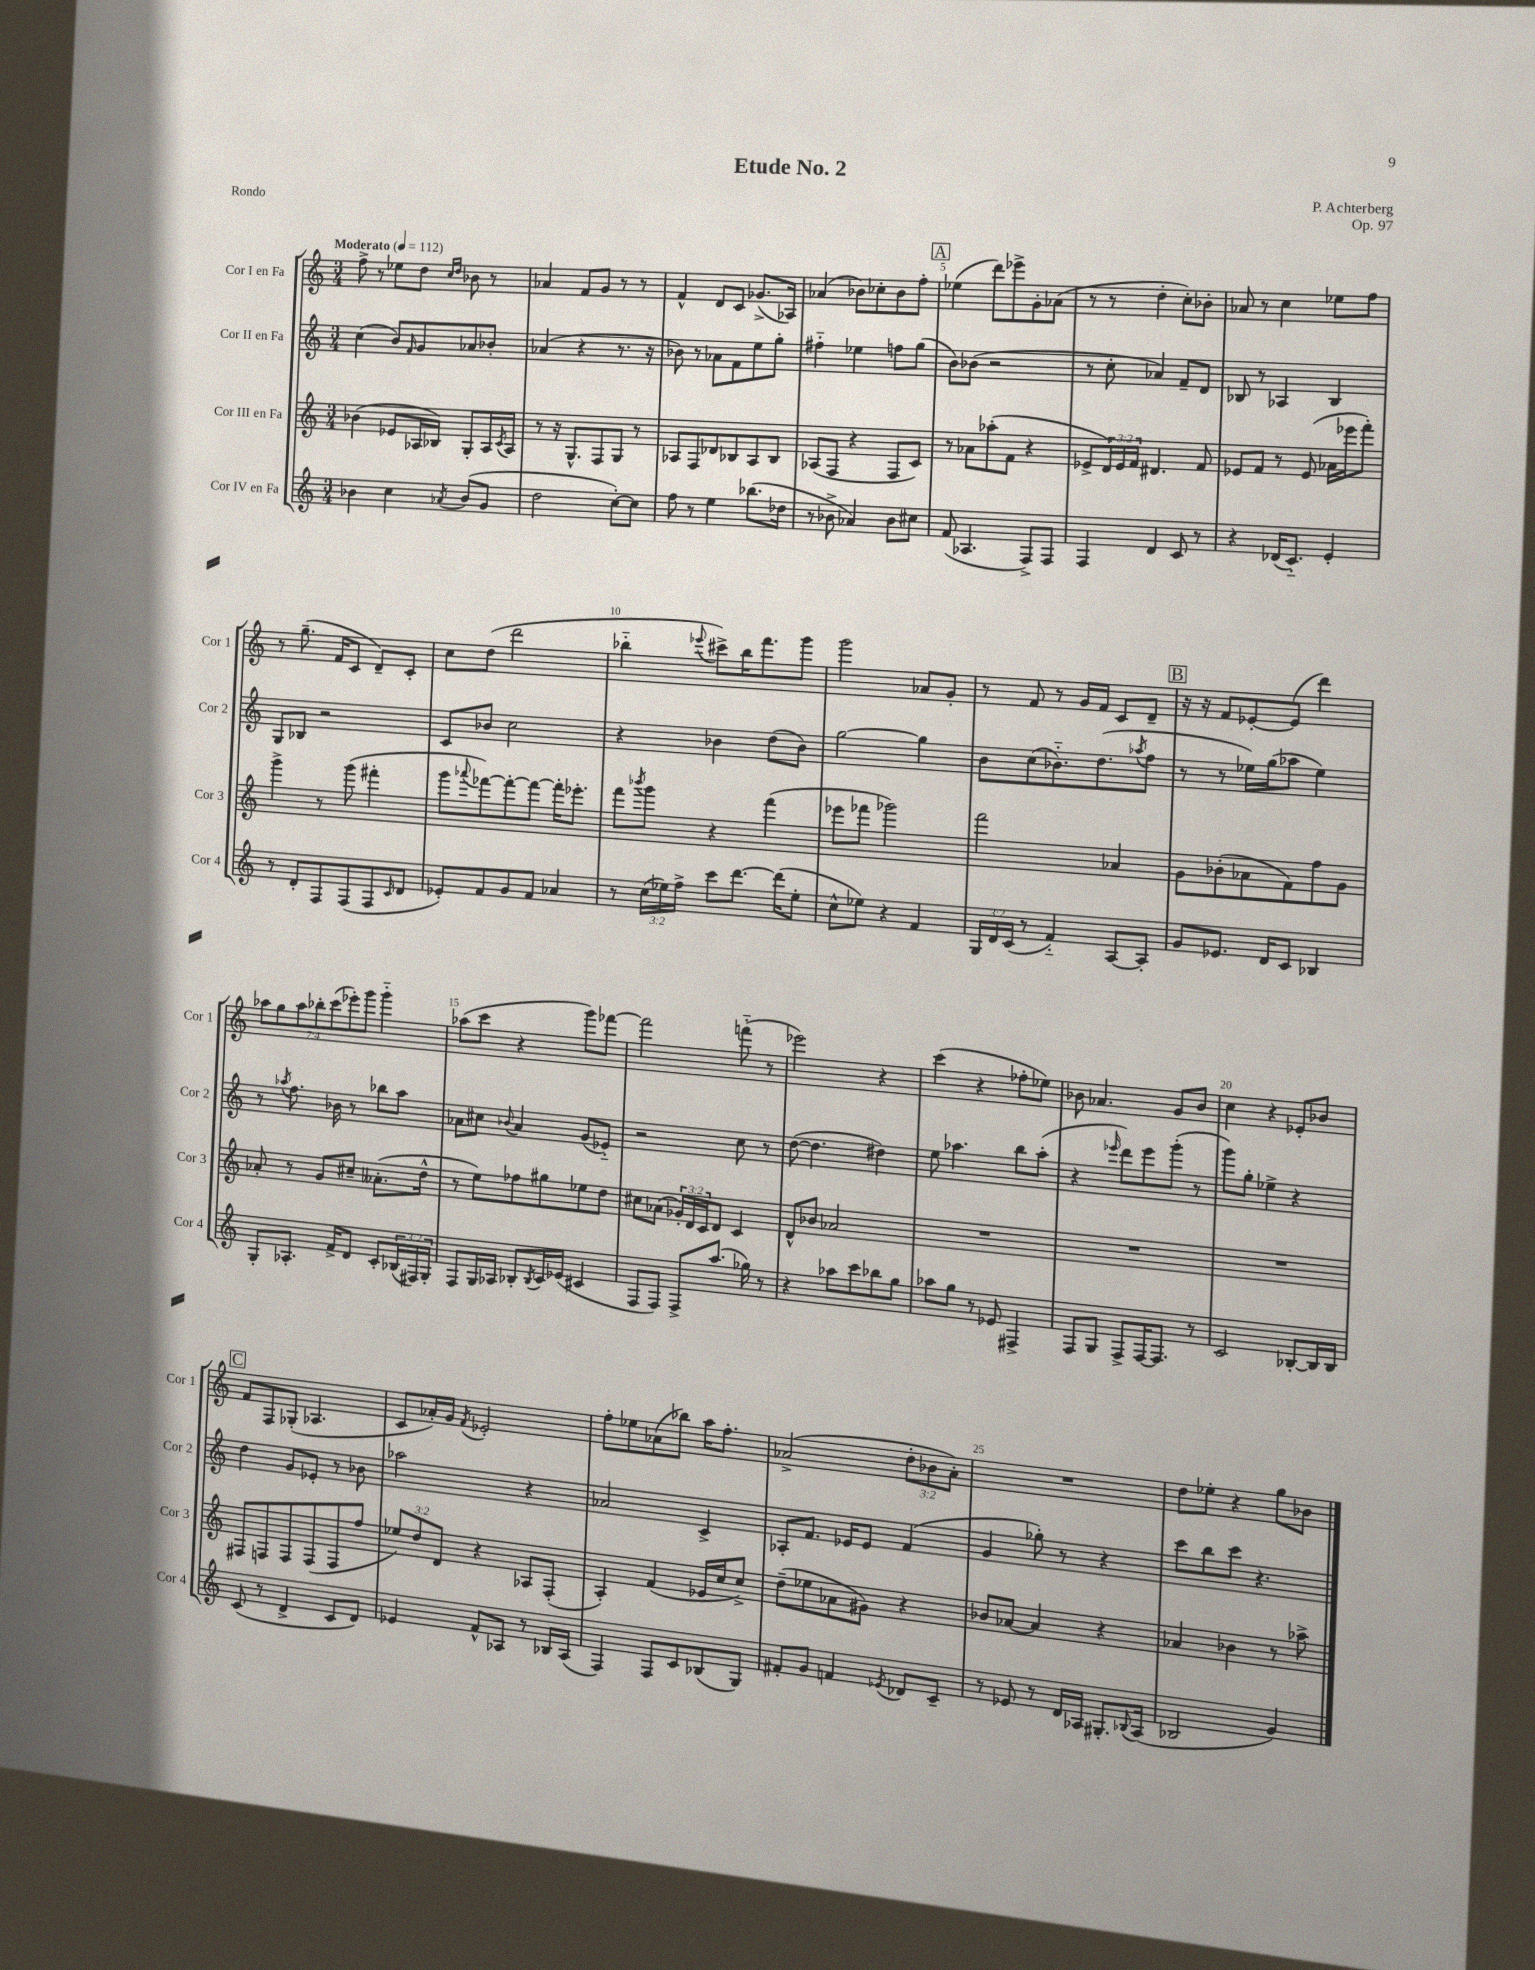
\header { title = "Etude No. 2" composer = "P. Achterberg" opus = "Op. 97" piece = "Rondo" }
<<
\new StaffGroup <<
\new Staff = "s0" \with { instrumentName = "Cor I en Fa" shortInstrumentName = "Cor 1" } {
    \clef treble \key c \major \numericTimeSignature \time 3/4 \override Staff.TupletNumber.text = #tuplet-number::calc-fraction-text \tempo "Moderato" 4 = 112
    f''8-> r8 ees''8 d''8 \grace { c''16 d''16 } bes'8 r8 |
    aes'4 f'8 g'8 r8 r8 |
    f'4-^ d'8 c'8 ges'8.->( aes16) |
    aes'4( bes'8) ces''8-. bes'8 f''8-. |
    \mark \markup { \box "A" } ees''4( d'''8) ees'''8-> g'8-. aes'8( |
    r8 r8 d''4-. c''8-.) bes'8-. |
    aes'8 r8 c''4 ees''8 f''8 |
    r8 g''8.--( f'16 c'8 d'8--) c'8-. |
    c''8 d''8( d'''2 |
    bes''4-_ \appoggiatura { ees'''8 } cis'''8->) bes''16 f'''8. g'''8 |
    g'''2 aes'8 g'8-. |
    r8 f'8 r8 g'16 f'16 c'8 d'8-- |
    \mark \markup { \box "B" } r16 r16 f'8 ees'8~-. ees'8( d'''4) |
    \tuplet 7/4 { aes''8 g''8 aes''8 bes''8-. c'''8( ees'''8-.) g'''8 } g'''4-_ |
    aes''8( c'''8 r4 g'''8) fes'''8~ |
    fes'''2 f'''8-_( r8 |
    ees'''2) r4 |
    c'''4( r4 fes''8-. ees''8) |
    bes'8 aes'4. g'8 bes'8 |
    c''4 r4 ees'8-. bes'8 |
    \mark \markup { \box "C" } f'8 f8 ges8-.( aes4. |
    c'8 aes'16-.) g'16 \acciaccatura { f'8 } ees'2-. |
    f''8-. ees''8 aes'8( bes''8) a''16 f''8.-. |
    aes'2->( \tuplet 3/2 { d''8-. bes'8 aes'8-.) } |
    R2. |
    d''8 ees''8-. r4 g''8 bes'8 \bar "|." |
}
\new Staff = "s1" \with { instrumentName = "Cor II en Fa" shortInstrumentName = "Cor 2" } {
    \clef treble \key c \major \numericTimeSignature \time 3/4
    c''4( b'8) \grace { f'16 } g'8 aes'8 bes'8-. |
    aes'4( r4 r8. r16 |
    bes'8) r8 aes'8 f'8 e''8 g''8-. |
    fis''4-_ ees''4 f''8 g''8( |
    \mark \markup { \box "A" } b'8) bes'8( r2 |
    r8 c''8-. aes'4) f'8-- d'8 |
    bes8 r8 aes4 bes4 |
    g8 bes8 r2 |
    c'8 bes'8 c''2 |
    r4 bes'4 d''8( bes'8) |
    g''2~ g''4 |
    b'8 c''8( bes'8.-_) d''8.( \acciaccatura { aes''8 } f''8 |
    \mark \markup { \box "B" } r8 r8 ees''16) g''16( aes''8 ees''4) |
    r8 \acciaccatura { aes''8 } f''8. bes'16 r8 bes''8 aes''8 |
    aes'8 cis''8 \appoggiatura { bes'8 } aes'4 g'8( ees'8-_) |
    r2 c''8 r8 |
    d''8~( d''4. dis''4) |
    e''8 aes''4. b''8 aes''8-.( |
    r4 \grace { ees'''16 } d'''8) ees'''8 g'''8-.( r8 |
    g'''8) g''8-. ees''4-> r4 |
    \mark \markup { \box "C" } d''4 g'8 ees'8-. r8 bes'8 |
    aes''2 r4 |
    aes'2 c'4-> |
    aes8-. f'8. ees'16 ees'8 f'4( |
    g'4 ges''8-.) r8 r4 |
    c'''8 b''8 c'''8 r4. \bar "|." |
}
\new Staff = "s2" \with { instrumentName = "Cor III en Fa" shortInstrumentName = "Cor 3" } {
    \clef treble \key c \major \numericTimeSignature \time 3/4 \override Staff.TupletNumber.text = #tuplet-number::calc-fraction-text
    bes'4( ees'8 aes16 bes16) g8-. aes16 \acciaccatura { c'8 } aes16 |
    r8 r16 g8.-^ f8 g8 r8 |
    aes8 f8 des'8 bes8 aes8 bes8 |
    aes8( f8 r4 f8 c'8) |
    \mark \markup { \box "A" } r8 aes'8 aes''8-.( f'8 r4 |
    ees'8-> \tuplet 3/2 { d'16) ees'16 f'16 } dis'4. f'8 |
    ees'8 f'8 r8 ees'8( aes'16 ees'''16 f'''8-.) |
    g'''4-> r8 g'''8( fis'''4-. |
    g'''8 \appoggiatura { aes'''8 } fes'''8~) fes'''8~-. fes'''8~ fes'''16-. ees'''8.-. |
    f'''8 \acciaccatura { bes'''8 } g'''8 r4 f'''4( |
    ees'''8 fes'''8 ges'''2) |
    f'''2 aes'4 |
    \mark \markup { \box "B" } g'8 bes'8-.( aes'8 f'8) f''8 g'8 |
    aes'8-. r8 g'8 cis''8-- aeses'8.-.( d''16-^ |
    r8 e''8) fes''8 gis''8 ees''8 d''8 |
    cis''8 aes'8( \tuplet 3/2 { ges'16-.) d'16 c'16 } d'8 c'4 |
    d'8-^ bes'8 aes'2 |
    R2. |
    R2. |
    R2. |
    \mark \markup { \box "C" } fis8 f8 f8 f8( f8 f''8 |
    \tuplet 3/2 { ees''8) d''8 d'8 } r4 aes8 f8-.( |
    a4-.) f'4( ees'16 c''16 c''8->) |
    d''8--( ees''8 aes'8 gis'8) r4 |
    bes'8 aes'8~ aes'4 r4 |
    aes'4 bes'4 r8 aes''8-> \bar "|." |
}
\new Staff = "s3" \with { instrumentName = "Cor IV en Fa" shortInstrumentName = "Cor 4" } {
    \clef treble \key c \major \numericTimeSignature \time 3/4 \override Staff.TupletNumber.text = #tuplet-number::calc-fraction-text
    bes'4 c''4 \acciaccatura { aes'8 } bes'8( g'8 |
    d''2 c''8~-.) c''8 |
    f''8 r8 e''4 bes''8.( des''16 |
    r8 bes'8-> aes'4) bes'8 cis''8 |
    \mark \markup { \box "A" } f'8( aes4. f8->) f8 |
    f4 d'4 c'8 r8 |
    r4 des'16( c'8.-_) e'4-. |
    r8 d'8-. f8 f8( f8 \grace { c'16 } d'8 |
    ees'8-.) f'8 g'8 f'8 aes'4 |
    r8 \tuplet 3/2 { c''16( ees''16) f''16-> } c'''8 d'''8.~ d'''16( ees''8-. |
    c''8-^ ees''8) r4 f'4 |
    \tuplet 3/2 { g16 d'16 c'16( } r8 f'4-_) a8~ a8-. |
    \mark \markup { \box "B" } g'8 ees'8. d'16 c'8 bes4 |
    g8-. aes8.-. f'16-> d'8 c'8-. \tuplet 3/2 { bes16( fis16) g16-. } |
    f8 g16 aes16 bes8-. \acciaccatura { bes8 } c'16 ees'16( cis'4 |
    f8 f8) f8-> a''8.( ges''16) r8 |
    r4 aes''8 c'''8 bes''8 g''8 |
    aes''8 g''8 r8 ees'8 fis4-> |
    f8 g8 f8-> f16~ f8. r8 |
    c'2 bes8~-. bes16 bes16 |
    \mark \markup { \box "C" } c'8( r8 d'4-> c'8 d'8) |
    ees'4 f'8-^ aes8 r8 bes16 aes16( |
    f4) f8 c'8 bes8( g8) |
    fis'8-. g'8 f'4 \acciaccatura { ees'8 } des'8 c'8-- |
    r8 ees'8 r8 d'16 aes16 gis8.-. \appoggiatura { bes8 } aes16( |
    bes2 g'4) \bar "|." |
}
>>
>>
\layout { \context { \Score \override BarNumber.break-visibility = ##(#f #t #t) barNumberVisibility = #(every-nth-bar-number-visible 5) } }
